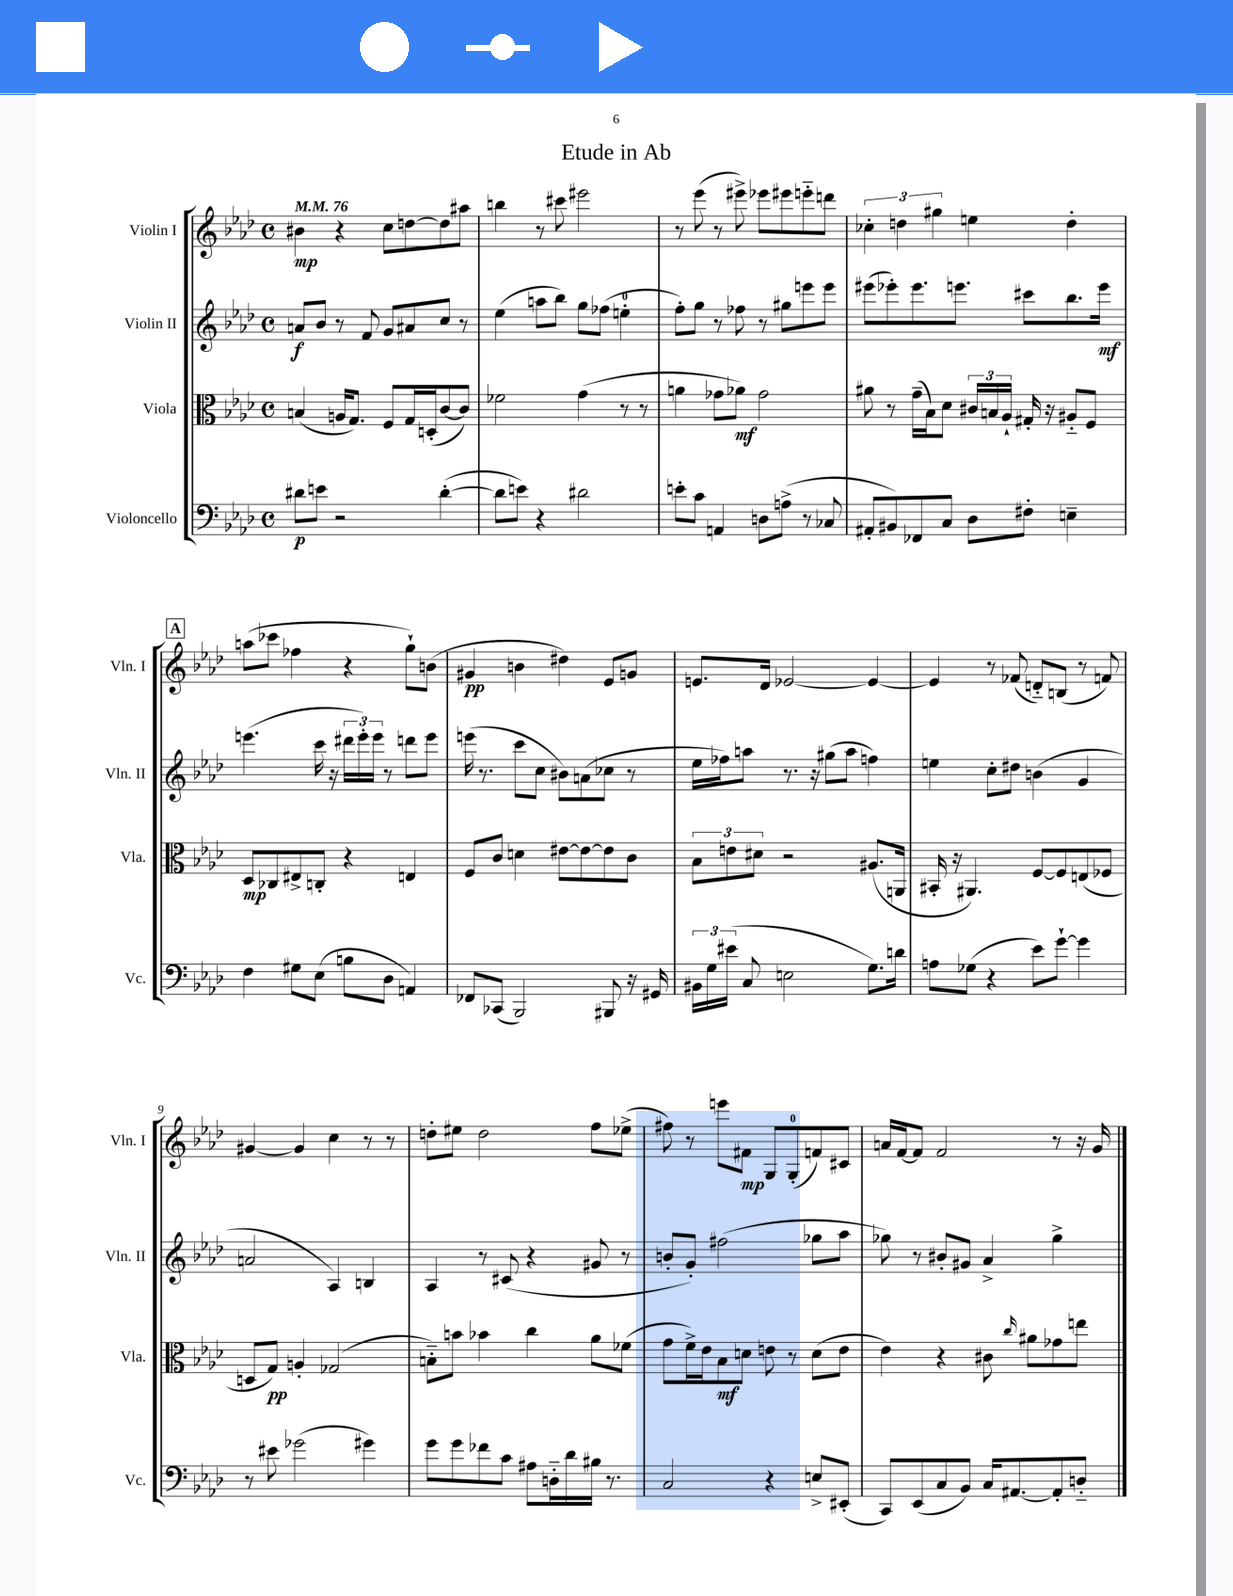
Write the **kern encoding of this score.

**kern	**dynam	**kern	**dynam	**kern	**dynam	**kern	**dynam
*part4	*part4	*part3	*part3	*part2	*part2	*part1	*part1
*staff4	*staff4	*staff3	*staff3	*staff2	*staff2	*staff1	*staff1
*I"Violoncello	*	*I"Viola	*	*I"Violin II	*	*I"Violin I	*
*I'Vc.	*	*I'Vla.	*	*I'Vln. II	*	*I'Vln. I	*
*clefF4	*	*clefC3	*	*clefG2	*	*clefG2	*
*k[b-e-a-d-]	*	*k[b-e-a-d-]	*	*k[b-e-a-d-]	*	*k[b-e-a-d-]	*
*M4/4	*	*M4/4	*	*M4/4	*	*M4/4	*
*met(c)	*	*met(c)	*	*met(c)	*	*met(c)	*
*MM76	*	*MM76	*	*MM76	*	*MM76	*
=1	=1	=1	=1	=1	=1	=1	=1
8d#X\L	p	(4Bn/	.	8an/L	f	4b#X\	mp
8en\J	.	.	.	8b-/J	.	.	.
2r	.	16An/KL	.	8r	.	4r	.
.	.	8.G/J)	.	.	.	.	.
.	.	.	.	8f/	.	.	.
.	.	8F/L	.	8g/L	.	8cc\L	.
.	.	16G/L	.	8a#X/	.	[8ddn\	.
.	.	(16Dn'/J	.	.	.	.	.
([4d#'\	.	[8c/	.	8cc/J	.	8dd\]	.
.	.	8c/J])	.	8r	.	8aa#X\J	.
=2	=2	=2	=2	=2	=2	=2	=2
8d#\L]	.	2f-X\	.	(4ee-\	.	4bbn\	.
8en\J)	.	.	.	.	.	.	.
4r	.	.	.	8aan\L	.	8r	.
.	.	.	.	8bb-\J)	.	8ccc#X\	.
2d#X\	.	(4g\	.	8gg\L	.	2eee#X\	.
.	.	.	.	(8ff-X\J	.	.	.
.	.	8r	.	4een'\	.	.	.
.	.	8r	.	.	.	.	.
=3	=3	=3	=3	=3	=3	=3	=3
8en'\L	.	4an\	.	8ff'\L)	.	8r	.
8c\J	.	.	.	8gg\J	.	(8eee-\	.
4AAn/	.	8g-X\L	.	8r	.	8r	.
.	.	8a-X\J)	mf	8ff-X\	.	8eee#X^\)	.
8Dn\L	.	2g-\	.	8r	.	8eee-X\L	.
(8An^\J	.	.	.	8gg#X\L	.	8eee#X\	.
8r	.	.	.	8eeen\	.	8eeen\	.
8C-X/	.	.	.	8eee\J	.	8dddn\J	.
=4	=4	=4	=4	=4	=4	=4	=4
8AA#X'/L	.	8a#X\	.	(8eee#X\L	.	6cc-X'\	.
8BB#X/)	.	8r	.	8eee-X'\)	.	.	.
.	.	.	.	.	.	6ddn\	.
8FF-X/	.	(16g~\LL	.	8.eee-\	.	.	.
.	.	16B-\J)	.	.	.	.	.
.	.	.	.	.	.	6gg#X\	.
8C/J	.	8d-\J	.	.	.	.	.
.	.	.	.	8.eeen\J	.	.	.
8D-\L	.	24c#X/LL	.	.	.	4een\	.
.	.	24Bn/	.	.	.	.	.
.	.	24A-`/JJ	.	.	.	.	.
8F#X'\J	.	16G#X'/	.	8ccc#X\L	.	.	.
.	.	16r	.	.	.	.	.
4En~\	.	8A#X/L	.	8.bb-\	.	4dd'\	.
.	.	8F/J	.	.	.	.	.
.	.	.	.	16eee\Jk	mf	.	.
!!LO:LB:g=z
!!LO:REH:place=s1:t=A
=5	=5	=5	=5	=5	=5	=5	=5
4F\	.	8D-/L	mp	(4.eeen\	.	(8aan\L	.
.	.	8C-X/	.	.	.	8ccc-X\J	.
8G#X\L	.	8E#X^/	.	.	.	4ff-X\	.
(8E-\J	.	8Cn'/J	.	16ccc\	.	.	.
.	.	.	.	16r	.	.	.
8Bn\L	.	4r	.	24ddd#X\LL	.	4r	.
.	.	.	.	24eee'\)	.	.	.
.	.	.	.	24eee\JJ	.	.	.
8D-\J	.	.	.	8r	.	.	.
4AAn/)	.	4En/	.	8dddn\L	.	8gg`\L)	.
.	.	.	.	8eee\J	.	(8bn\J	.
=6	=6	=6	=6	=6	=6	=6	=6
8FF-X/L	.	8F/L	.	(16eeen\	.	4g#X/	pp
.	.	.	.	8.r	.	.	.
(8CC-X/J	.	8c/J	.	.	.	.	.
2BBB-/)	.	4dn\	.	8ccc\L	.	4bn\	.
.	.	.	.	8cc\J	.	.	.
.	.	[8e#X\L	.	8b#X\L)	.	4dd#X\)	.
.	.	8e#\_	.	(8an\	.	.	.
8BBB#X/	.	8e#\]	.	8cc-X\J	.	8e-/L	.
16r	.	8c\J	.	8r	.	8gn/J	.
16GG#X/	.	.	.	.	.	.	.
=7	=7	=7	=7	=7	=7	=7	=7
24BB#X\LL	.	12B-\L	.	16ee-\LL	.	8.en/L	.
24G\	.	.	.	.	.	.	.
.	.	.	.	16ff-X\J)	.	.	.
(24e#X\JJ	.	12en\	.	.	.	.	.
8C/	.	.	.	8aan\J	.	.	.
.	.	12d#X\J	.	.	.	.	.
.	.	.	.	.	.	16d-/Jk	.
2En\	.	2r	.	8.r	.	[2e-X/	.
.	.	.	.	16r	.	.	.
.	.	.	.	(8gg#X\L	.	.	.
.	.	.	.	8aa\J	.	.	.
8.G\L)	.	(8.A#X/L	.	4ffn\)	.	4e-/_	.
16dn\Jk	.	16AAn/Jk	.	.	.	.	.
=8	=8	=8	=8	=8	=8	=8	=8
8An\L	.	16BB#X'/	.	4een\	.	4e-/]	.
.	.	16r	.	.	.	.	.
(8G-X\J	.	4.AA#X/)	.	.	.	.	.
4r	.	.	.	8cc'\L	.	8r	.
.	.	.	.	8dd#X\J	.	(8f-X/	.
8e-\L)	.	[8F/L	.	(4bn\	.	8dn/L)	.
[8g`\J	.	8F/]	.	.	.	(8Bn/J	.
4g\]	.	(8En/	.	4g/	.	8r	.
.	.	8F-X/J	.	.	.	8fn/)	.
!!LO:LB:g=z
=9	=9	=9	=9	=9	=9	=9	=9
8r	.	8Dn/L	.	2an/	.	[4g#X/	.
8e#X\	.	8G/J)	pp	.	.	.	.
(2g-X\	.	4An'/	.	.	.	4g#/]	.
.	.	(2G-X/	.	4A-/)	.	4cc\	.
4g#X\)	.	.	.	4Bn/	.	8r	.
.	.	.	.	.	.	8r	.
=10	=10	=10	=10	=10	=10	=10	=10
8g\L	.	8Bn\L)	.	4A-/	.	8ddn'\L	.
8g\	.	8bn\J	.	.	.	8ee#X\J	.
8f-X\	.	4b-X\	.	8r	.	2dd\	.
8c\J	.	.	.	(8c#X/	.	.	.
8A#X\L	.	4cc\	.	4r	.	.	.
16Dn\L	.	.	.	.	.	.	.
16d-\	.	.	.	.	.	.	.
16B#X\JJ	.	8a-\L	.	8g#X/	.	8ff\L	.
8.r	.	.	.	.	.	.	.
.	.	(8f-X\J	.	8r	.	(8ee-X^\J	.
=11	=11	=11	=11	=11	=11	=11	=11
2C/	.	8g\L	.	8bn'/L	.	8ff#X\)	.
.	.	16f^\L)	.	8g'/J)	.	8r	.
.	.	16e-\J	.	.	.	.	.
.	.	8B-\	mf	(2ff#X\	.	8eeen\L	.
.	.	8dn\J	.	.	.	8f#X\J	mp
4r	.	8en\	.	.	.	8G/L	.
.	.	8r	.	.	.	(8G'/	.
8En^/L	.	(8d\L	.	8gg-X\L	.	8fn/)	.
(8EE#X'/J	.	8e\J	.	8aa-\J	.	8c#X/J	.
=12	=12	=12	=12	=12	=12	=12	=12
8CC/L)	.	4e-\)	.	8gg-X\)	.	16an/LL	.
.	.	.	.	.	.	[16f/J	.
(8EE-/	.	.	.	8r	.	8f/J]	.
8C/	.	4r	.	8b#X'/L	.	2f/	.
8BB-/J)	.	.	.	8g#X/J	.	.	.
16C/KL	.	8c#X\	.	4a-^/	.	.	.
[8.AA#X/	.	.	.	.	.	.	.
.	.	16qqcc/	.	.	.	.	.
.	.	8a#X\L	.	.	.	.	.
8AA#'/]	.	8g-X\	.	4gg-^\	.	8r	.
8Dn/J	.	8een\J	.	.	.	16r	.
.	.	.	.	.	.	16g/	.
==	==	==	==	==	==	==	==
*-	*-	*-	*-	*-	*-	*-	*-
